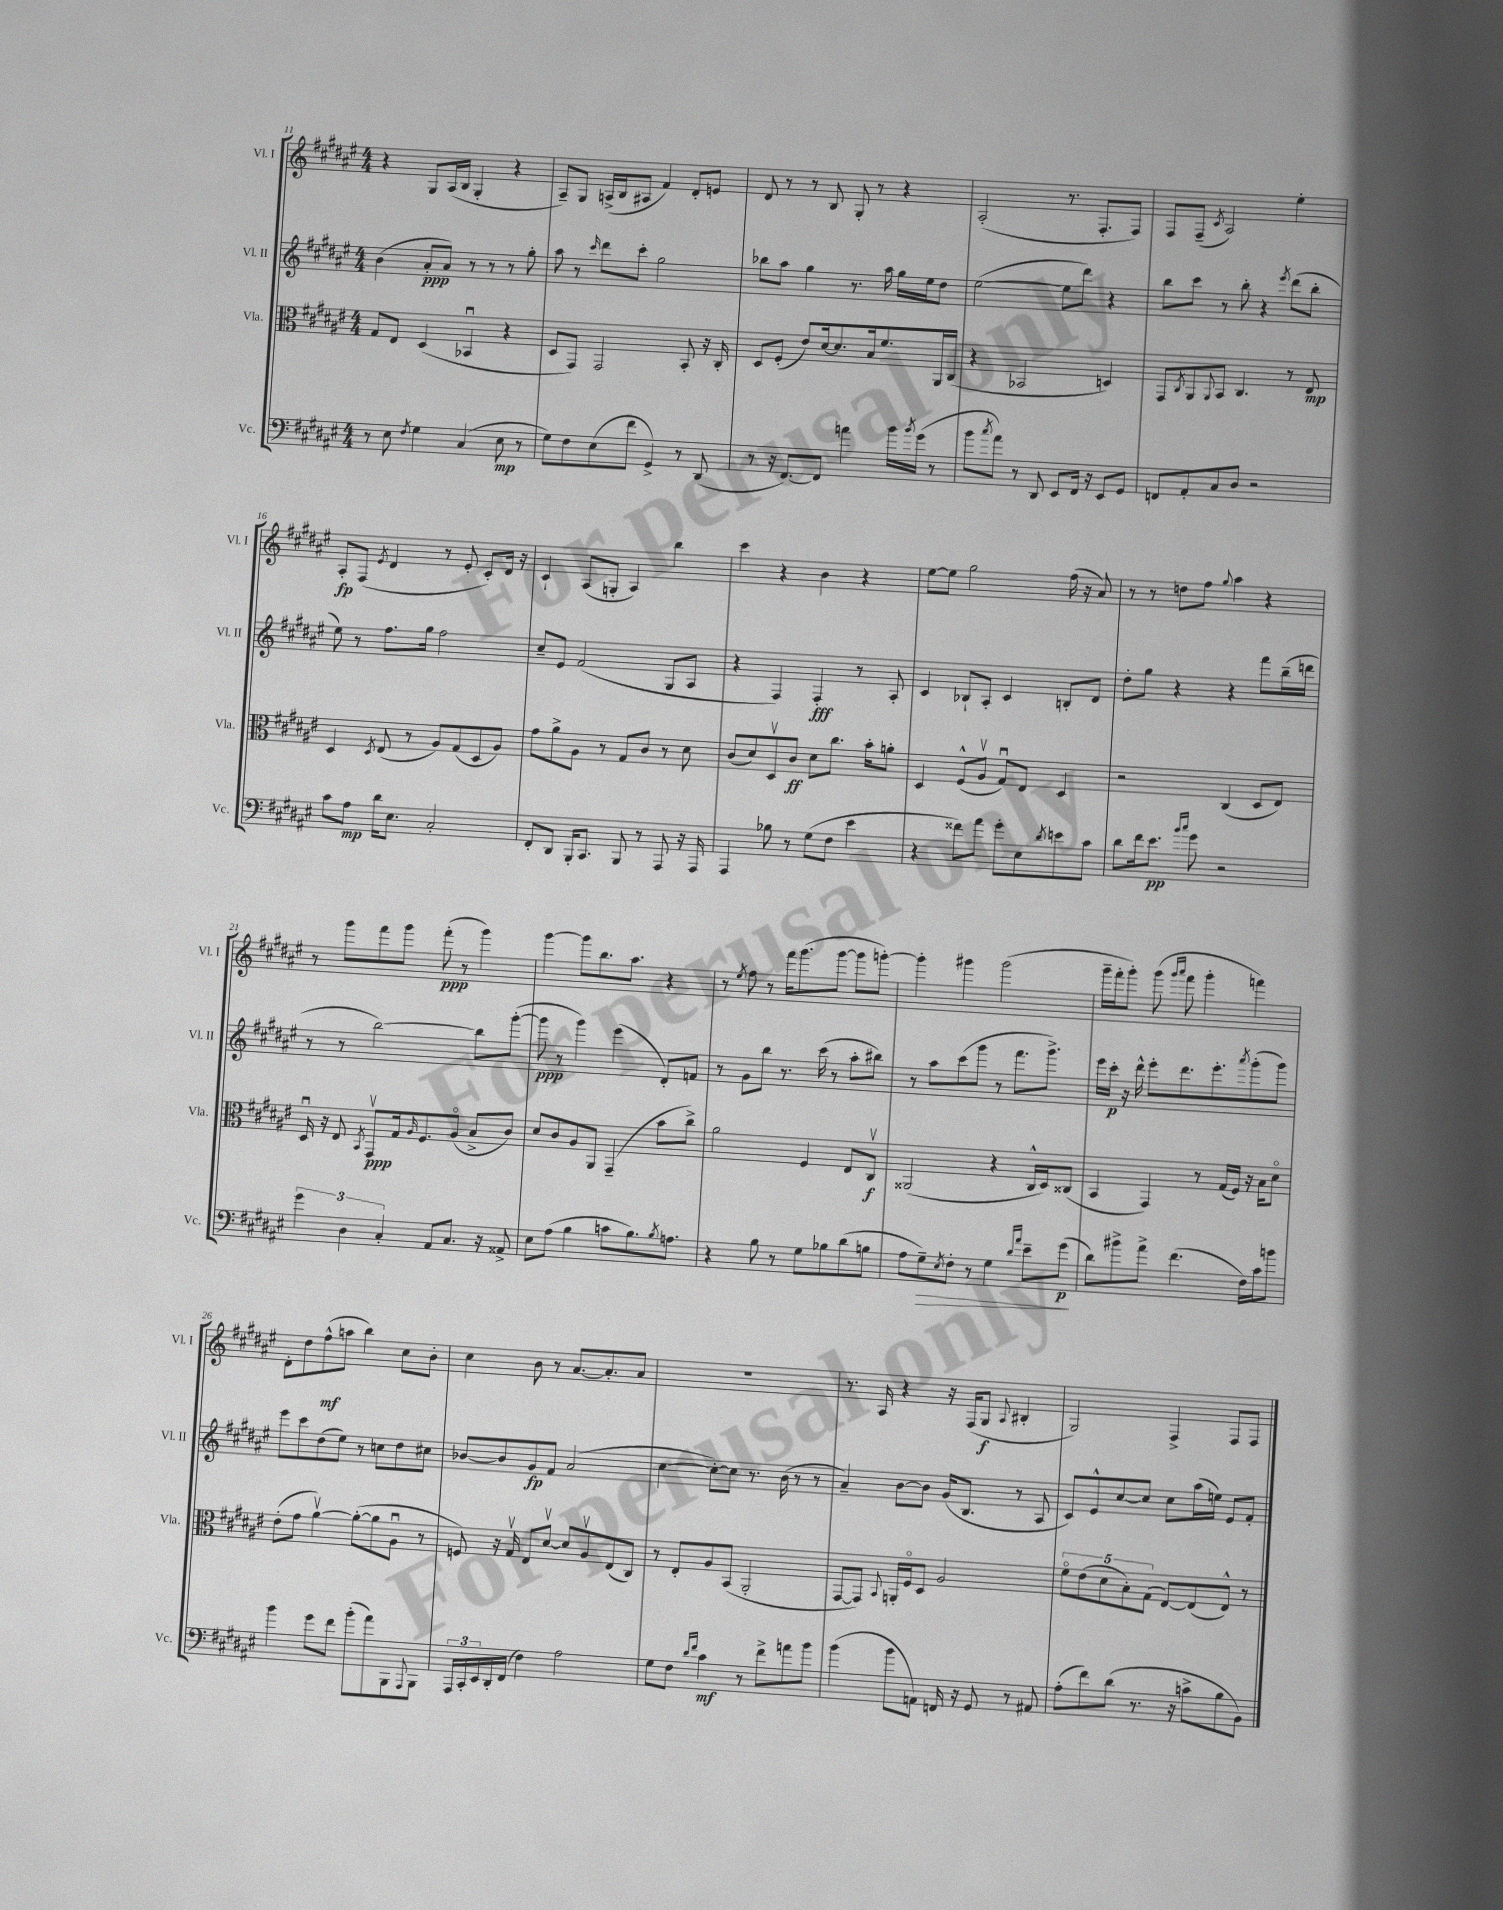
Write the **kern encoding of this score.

**kern	**dynam	**kern	**dynam	**kern	**dynam	**kern	**dynam
*part4	*part4	*part3	*part3	*part2	*part2	*part1	*part1
*staff4	*staff4	*staff3	*staff3	*staff2	*staff2	*staff1	*staff1
*I"Vc.	*	*I"Vla.	*	*I"Vl. II	*	*I"Vl. I	*
*I'Vc.	*	*I'Vla.	*	*I'Vl. II	*	*I'Vl. I	*
*clefF4	*	*clefC3	*	*clefG2	*	*clefG2	*
*k[f#c#g#d#a#e#]	*	*k[f#c#g#d#a#e#]	*	*k[f#c#g#d#a#e#]	*	*k[f#c#g#d#a#e#]	*
*M4/4	*	*M4/4	*	*M4/4	*	*M4/4	*
=11	=11	=11	=11	=11	=11	=11	=11
8r	.	8G#/L	.	(4b\	.	4r	.
8E#\	.	8E#/J	.	.	.	.	.
8qF#/	.	.	.	.	.	.	.
4G#\	.	(4D#/	.	8a#'/L	ppp	8G#/L	.
.	.	.	.	8a#/J)	.	(16A#/L	.
.	.	.	.	.	.	16B/JJ	.
(4C#/	.	4BB-Xu/	.	8r	.	4G#'/	.
.	.	.	.	8r	.	.	.
8E#\	mp	4r	.	8r	.	4r	.
8r	.	.	.	8gg#'\	.	.	.
=12	=12	=12	=12	=12	=12	=12	=12
8G#\L)	.	8D#/L	.	8aa#\	.	8A#~/L)	.
8F#\	.	8GG#/J)	.	8r	.	8G#/J	.
.	.	.	.	16qqccc#/	.	.	.
(8E#\	.	2GG#/	.	8ddd#\L	.	(16An^/LL	.
.	.	.	.	.	.	16B/J	.
8f#\J	.	.	.	8ccc#'\J	.	8A#X/J	.
4GG#^/)	.	.	.	2gg#\	.	4f#/)	.
8r	.	8BB'/	.	.	.	8d#'/L	.
(8DD#/	.	16r	.	.	.	8en/J	.
.	.	16C#'/	.	.	.	.	.
=13	=13	=13	=13	=13	=13	=13	=13
8r	.	8D#/L	.	8bb-X\L	.	8d#/	.
16r	.	(8F#'/J	.	8aa#\J	.	8r	.
[8.FF#/L)	.	.	.	.	.	.	.
.	.	8e#/L)	.	4gg#\	.	8r	.
8FF#/J]	.	[16d#/k	.	.	.	8B/	.
.	.	8.d#/]	.	.	.	.	.
4an\	.	.	.	8.r	.	8G#'/	.
.	.	16B/k	.	.	.	8r	.
.	.	8.f#/	.	16aa#\	.	.	.
16b\LL	.	.	.	16gg#\LL	.	4r	.
8qb/	.	.	.	.	.	.	.
(16g#\JJ	.	.	.	16ee#\J	.	.	.
8r	.	16AA#/L	.	8dd#\J	.	.	.
.	.	(16C#/JJ	.	.	.	.	.
=14	=14	=14	=14	=14	=14	=14	=14
8b\L	.	4r	.	([2ee#\	.	(2A#'/	.
8qcc#/	.	.	.	.	.	.	.
8a#\J)	.	.	.	.	.	.	.
8r	.	2BB-X/	.	.	.	.	.
8DD#/	.	.	.	.	.	.	.
8EE#/L	.	.	.	8ee#\L]	.	8.r	.
16FF#/Jk	.	.	.	8ddd#\J)	.	.	.
16r	.	.	.	.	.	8.F#'/L	.
8EE#/L	.	4Dn/)	.	4r	.	.	.
8GG#/J	.	.	.	.	.	8F#/J)	.
=15	=15	=15	=15	=15	=15	=15	=15
8FFn/L	.	8GG#/L	.	8bb\L	.	8F#/L	.
.	.	8qC#/	.	.	.	.	.
8AA#'/	.	8AA#/	.	8ccc#\J	.	(8F#~/J	.
.	.	8qqAA#/	.	.	.	8qc#/	.
8C#/	.	8BB/J	.	8r	.	2A#/)	.
8D#/J	.	4.C#/	.	8bb'\	.	.	.
2r	.	.	.	4r	.	.	.
.	.	.	.	8qeee#/	.	.	.
.	.	8r	.	(8ddd#\L	.	4ee#'\	.
.	.	8E#/	mp	8bb'\J	.	.	.
!!LO:LB:g=z
=16	=16	=16	=16	=16	=16	=16	=16
8c#\L	.	4D#/	.	8ee#\)	.	8A#'/L	fp
8A#\J	mp	.	.	8r	.	(8F#/J	.
.	.	8qD#/	.	.	.	8qe#/	.
16d#\KL	.	(8E#/	.	8.ff#\L	.	4d#/	.
8.E#\J	.	.	.	.	.	.	.
.	.	8r	.	.	.	.	.
.	.	.	.	16gg#\Jk	.	.	.
2C#'/	.	8A#/L)	.	2ff#\	.	8r	.
.	.	(8G#/	.	.	.	8e#'/	.
.	.	8D#/	.	.	.	8c#'/L)	.
.	.	8A#/J)	.	.	.	16d#/Jk	.
.	.	.	.	.	.	16r	.
=17	=17	=17	=17	=17	=17	=17	=17
8FF#'/L	.	8g#\L	.	8cc#~/L	.	4c#`/	.
8DD#/J	.	8a#^\	.	8e#/J	.	.	.
16BBB'/KL	.	8A#\J	.	(2f#/	.	(8A#/L	.
8.CC#/J	.	.	.	.	.	.	.
.	.	8r	.	.	.	8Gn'/J	.
8BBB/	.	8G#/L	.	.	.	4A#/)	.
8r	.	8c#/J	.	.	.	.	.
8AAA#/	.	8r	.	8G#/L	.	4bb\	.
16r	.	8d#\	.	8A#/J	.	.	.
16AAA#/	.	.	.	.	.	.	.
=18	=18	=18	=18	=18	=18	=18	=18
4AAA#/	.	(8c#/L	.	4r	.	4ccc#\	.
.	.	8d#/)	.	.	.	.	.
8B-X\	.	8D#v/	.	4F#/)	.	4r	.
8r	.	8c#/J	ff	.	.	.	.
(8G#\L	.	8d#\L	.	4F#'/	fff	4b\	.
8F#\J	.	8.cc#\J	.	.	.	.	.
4e#\	.	.	.	8r	.	4r	.
.	.	16b'\KL	.	.	.	.	.
.	.	8an'\J	.	8A#'/	.	.	.
=19	=19	=19	=19	=19	=19	=19	=19
4r	.	4D#/	.	4c#/	.	[8ee#\L	.
.	.	.	.	.	.	8ee#\J]	.
8f##X\L)	.	(8F#^^/L	.	8B-X`/L	.	2gg#\	.
8a#\J	.	8A#v/J	.	8A#'/J	.	.	.
8g#'\L	.	8G#u/L)	.	4c#/	.	.	.
8E#\	.	8E#/J	.	.	.	.	.
8qd#/	.	.	.	.	.	.	.
8en\	.	4D#/	.	8Bn'/L	.	(16ff#\	.
.	.	.	.	.	.	16r	.
8c#\J	.	.	.	8d#/J	.	8a#/)	.
=20	=20	=20	=20	=20	=20	=20	=20
8d#\L	.	2r	.	8dd#'\L	.	8r	.
16f#\k	.	.	.	8gg#\J	.	8r	.
8.e#\J	pp	.	.	.	.	.	.
.	.	.	.	4r	.	8ddn\L	.
16qqb/LL	.	.	.	.	.	.	.
16qqcc#/JJ	.	.	.	.	.	.	.
8g#\	.	.	.	.	.	8ff#\J	.
.	.	.	.	.	.	8qqgg#/	.
2r	.	(4C#/	.	4r	.	4aa#\	.
.	.	8D#/L	.	8fff#\L	.	4r	.
.	.	8E#/J)	.	(16bb~\L	.	.	.
.	.	.	.	16dddn\JJ	.	.	.
!!LO:LB:g=z
=21	=21	=21	=21	=21	=21	=21	=21
6g#\	.	16D#u/	.	8r	.	8r	.
.	.	16r	.	.	.	.	.
.	.	8E#/	.	8r	.	8ggg#\L	.
6D#\	.	.	.	.	.	.	.
.	.	8qBB/	.	.	.	.	.
.	.	8GG#v/L	ppp	[2bb\)	.	8fff#\	.
6C#'/	.	.	.	.	.	.	.
.	.	16G#/k	.	.	.	8ggg#\J	.
.	.	16qqA#/	.	.	.	.	.
.	.	8.F#/	.	.	.	.	.
8AA#/L	.	.	.	.	.	(8fff#'\	ppp
8.C#/J	.	(8A#/J	.	.	.	8r	.
.	.	8B^/L	.	8bb\L]	.	4ggg#\)	.
16r	.	.	.	.	.	.	.
8AA##X^/	.	8c#/J)	.	([8ggg#'\J	.	.	.
=22	=22	=22	=22	=22	=22	=22	=22
8E#\L	.	8d#/L	.	8ggg#\]	ppp	[4ggg#\	.
(8A#\J	.	8c#/	.	8r	.	.	.
4B\	.	8A#/	.	4ggg#\)	.	8ggg#\L]	.
.	.	8AA#/J	.	.	.	8.bb\	.
8cn\L	.	(4GG#~/	.	(4eee#\	.	.	.
.	.	.	.	.	.	8.aa#\J	.
8.B\)	.	.	.	.	.	.	.
.	.	8b\L	.	8d#'/L)	.	4r	.
8qB/	.	.	.	.	.	.	.
8.An\J	.	.	.	.	.	.	.
.	.	8cc#^\J)	.	8fn/J	.	.	.
=23	=23	=23	=23	=23	=23	=23	=23
4r	.	2a#\	.	8r	.	8r	.
.	.	.	.	.	.	8qee#/	.
.	.	.	.	8g#\L	.	8ff#\	.
8B\	.	.	.	8bb\J	.	8r	.
8r	.	.	.	8.r	.	16fff#\KL	.
.	.	.	.	.	.	(8.ggg#\	.
8G#\L	.	4F#/	.	.	.	.	.
.	.	.	.	(16ccc#\	.	.	.
8B-X\	.	.	.	8r	.	[8ggg#\J	.
(8d#\	.	8E#/L	.	8aa#'\L	.	8ggg#\L]	.
8Bn\J	.	8C#v/J	f	8bb#X\J)	.	[8gggn'\J)	.
=24	=24	=24	=24	=24	=24	=24	=24
8A#\L	.	(2AA##X/	.	8r	.	4ggg'\]	.
!	!LO:HP:b	!	!	!	!	!	!
8G#~\)	>	.	.	8aa#\L	.	.	.
8qE#/	.	.	.	.	.	.	.
8F#'\J	.	.	.	(8ccc#\	.	4ggg#X\	.
8r	.	.	.	8ggg#\J	.	.	.
4G#\	.	4r	.	8r	.	(2ggg#\	.
.	.	.	.	8.fff#\L	.	.	.
16qqd#/LL	.	.	.	.	.	.	.
16qqa#/JJ	.	.	.	.	.	.	.
8e#~\L	.	16C#^^/LL	.	.	.	.	.
.	.	16D#/J)	.	8.ggg#^\J)	.	.	.
(8g#\J	p	(8C##X/J	.	.	.	.	.
.	]	.	.	.	.	.	.
=25	=25	=25	=25	=25	=25	=25	=25
8d#\L)	.	4BB/	.	16eee#\LL	.	16ggg#~\LL	.
.	.	.	.	16ccc#'\JJ	p	16fff#'\J	.
8b#X^\	.	.	.	16r	.	8ggg#'\J)	.
.	.	.	.	16ddd#^^\	.	.	.
8a#^\J	.	4GG#/)	.	8eee#'\L	.	(8ggg#\	.
.	.	.	.	.	.	16qqggg#/LL	.
.	.	.	.	.	.	16qqaaa#/JJ	.
(4.f#\	.	.	.	8.ddd#\	.	8fff#\	.
.	.	8r	.	.	.	4ggg#'\	.
.	.	.	.	8.eee#'\	.	.	.
.	.	(16G#/LL	.	.	.	.	.
.	.	16F#/JJ)	.	.	.	.	.
.	.	.	.	8qaaa#/	.	.	.
16F#\LL)	.	16r	.	(8ggg#'\	.	4fffn\)	.
16c#\J	.	16B\KL	.	.	.	.	.
8bn\J	.	8d#\J	.	8ggg#\J)	.	.	.
!!LO:LB:g=z
=26	=26	=26	=26	=26	=26	=26	=26
4b\	.	(8e#'\L	.	8eee#\L	.	8d#'\L	.
.	.	8g#\J	.	8ccc#\	.	8dd#\	.
8g#\L	.	[4a#v\)	.	(8dd#\	.	(8ff#^^\	mf
8f#\J	.	.	.	8ee#\J)	.	8aan\J	.
(8b'\L	.	(8a#'\L_	.	8r	.	4bb\)	.
8a#\)	.	8a#\]	.	8ccn\L	.	.	.
8BBB\	.	8A#u\J	.	8dd#\	.	8cc#\L	.
8qqAAA#/	.	.	.	.	.	.	.
8BBB\J	.	8r	.	8cc#X\J	.	8b'\J	.
=27	=27	=27	=27	=27	=27	=27	=27
24AAA#/LL	.	8Fn/)	.	[8b-X/L	.	4cc#\	.
24CC#'/	.	.	.	.	.	.	.
24EE#/	.	.	.	.	.	.	.
16DD#'/	.	16r	.	8b-/]	.	.	.
(16FF#/JJ	.	16G#v/	.	.	.	.	.
4F#\)	.	8E#/L	.	8g#/	fp	8b\	.
.	.	[8d#v/J	.	8f#/J	.	8r	.
2A#\	.	8d#/L]	.	(2a#/	.	[8.a#/L	.
.	.	8A#v/	.	.	.	.	.
.	.	.	.	.	.	8.a#'/]	.
.	.	(8E#/	.	.	.	.	.
.	.	8C#/J)	.	.	.	8a#/J	.
=28	=28	=28	=28	=28	=28	=28	=28
8G#\L	.	8r	.	[4cc#\	.	1r	.
8F#\J	.	8E#'/L	.	.	.	.	.
16qqd#/LL	.	.	.	.	.	.	.
16qqf#/JJ	.	.	.	.	.	.	.
4c#\	mf	8A#/	.	8cc#'\L_)	.	.	.
.	.	(8BB/J	.	8cc#\J]	.	.	.
8r	.	2AA#'/	.	8.r	.	.	.
8f#^\L	.	.	.	.	.	.	.
.	.	.	.	(16b\	.	.	.
8an\	.	.	.	8r	.	.	.
8b\J	.	.	.	8r	.	.	.
=29	=29	=29	=29	=29	=29	=29	=29
(4b\	.	[8GG#/L	.	4a#~/)	.	8.r	.
.	.	8GG#/J])	.	.	.	.	.
.	.	.	.	.	.	16A#/	.
.	.	8qqBB/	.	.	.	.	.
8b\L	.	16AAn'/LL	.	[8b\L	.	4r	.
.	.	16F#/J	.	.	.	.	.
8AAn\J)	.	8D#/J	.	8b\J]	.	.	.
16FFn/	.	2A#/	.	(16g#/KL	.	16r	.
16r	.	.	.	8.B/J	.	(16F#/KL	.
8GG#/	.	.	.	.	.	8G#/J	f
.	.	.	.	.	.	8qqA#/	.
8r	.	.	.	8r	.	4B#X'/	.
8AA#X/	.	.	.	8A#/	.	.	.
=30	=30	=30	=30	=30	=30	=30	=30
(8A#'\L	.	10f#\L	.	8c#/L)	.	2G#/)	.
.	.	(10e#\	.	.	.	.	.
8f#\)	.	.	.	8e#^^/	.	.	.
.	.	10d#\	.	.	.	.	.
(8d#\J	.	.	.	[8cc#/	.	.	.
.	.	10B'\)	.	.	.	.	.
8.r	.	.	.	8cc#/J]	.	.	.
.	.	(10G#\J	.	.	.	.	.
.	.	[8E#/L)	.	8cc#\L	.	4F#^/	.
16r	.	.	.	.	.	.	.
8cn^\L	.	(8E#/]	.	(16aa#\L	.	.	.
.	.	.	.	16een\JJ)	.	.	.
8B\	.	8E#^^/J)	.	8e#/L	.	8F#/L	.
8BB\J)	.	8r	.	8f#'/J	.	8F#/J	.
==	==	==	==	==	==	==	==
*-	*-	*-	*-	*-	*-	*-	*-
